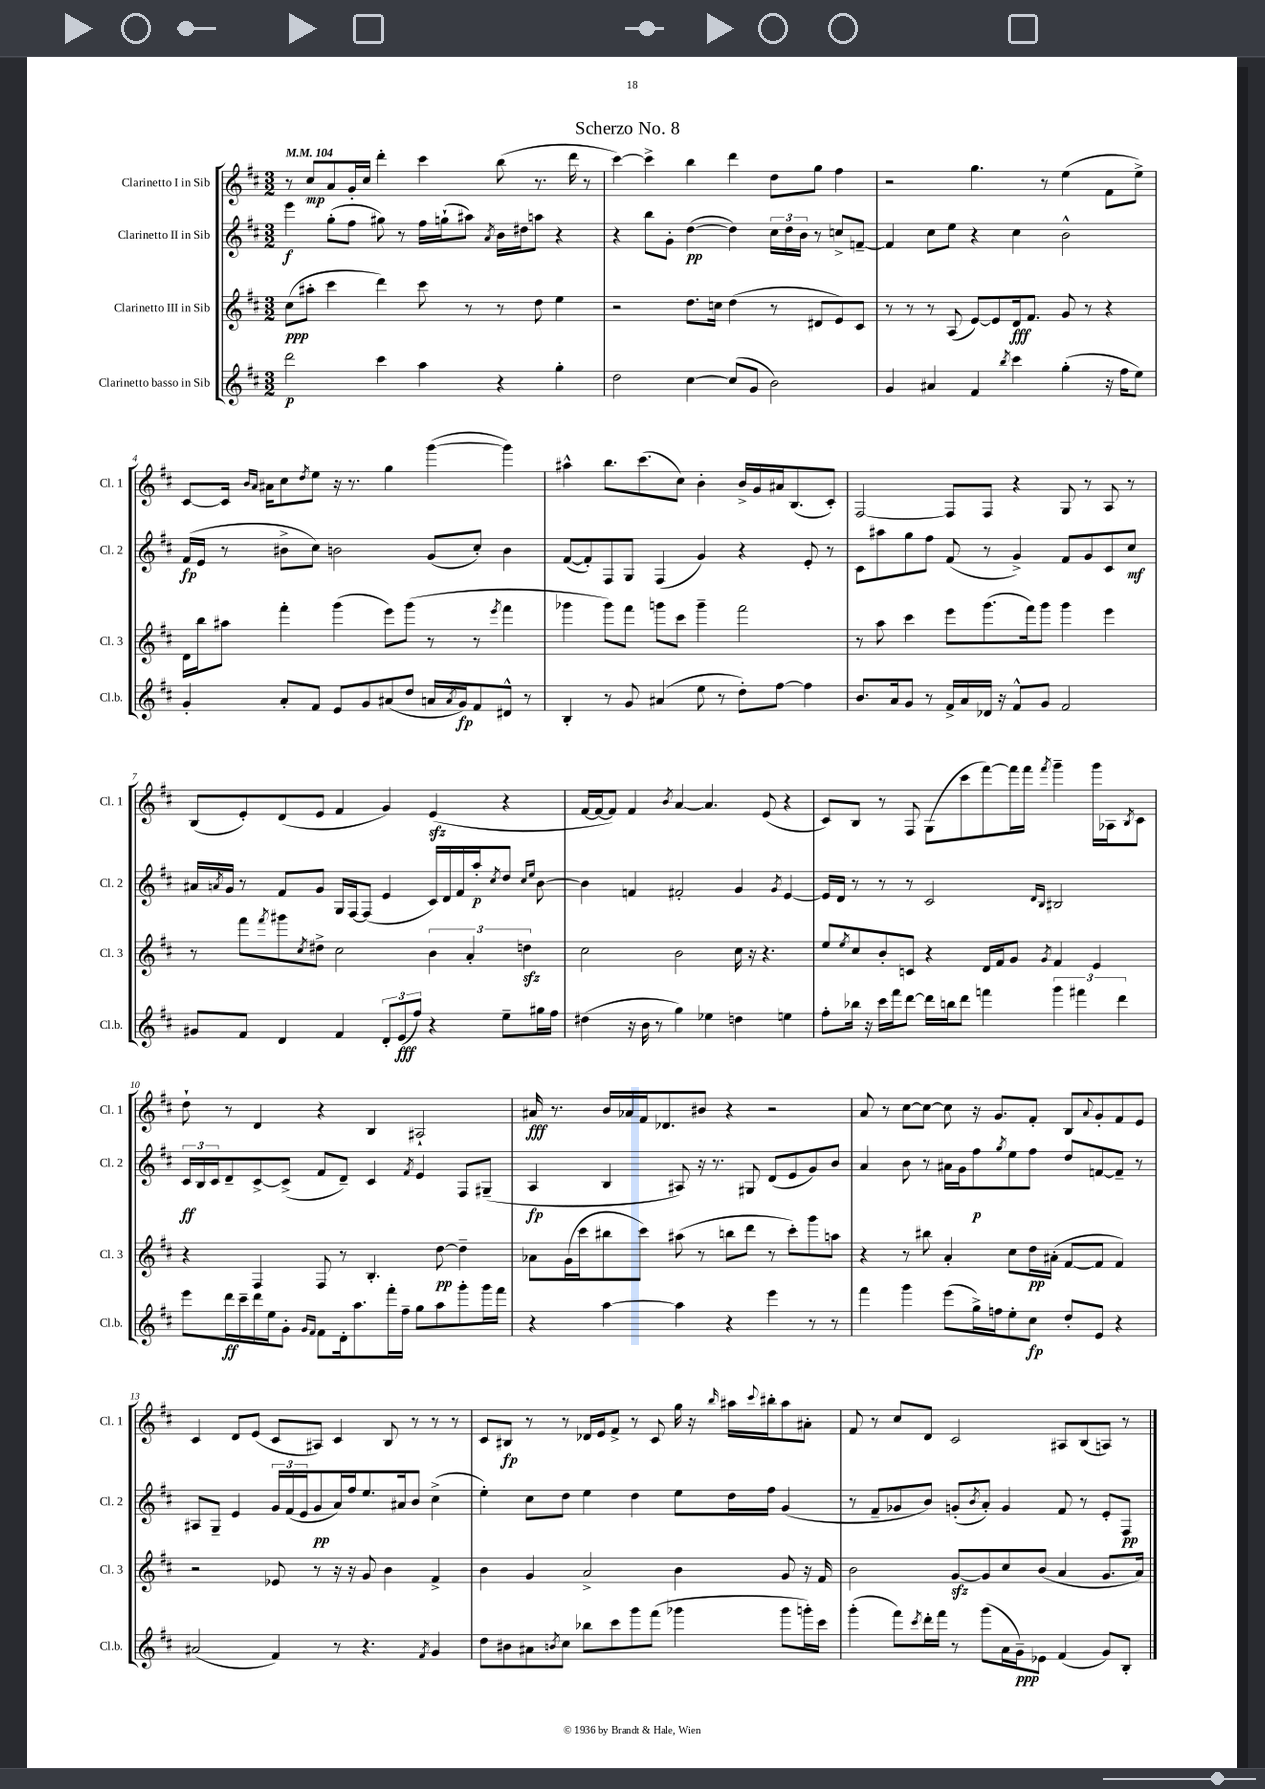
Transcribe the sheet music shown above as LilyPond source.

\header { title = "Scherzo No. 8" }
<<
\new StaffGroup <<
\new Staff = "s0" \with { instrumentName = "Clarinetto I in Sib" shortInstrumentName = "Cl. 1" } {
    \clef treble \key d \major \numericTimeSignature \time 3/2 \tempo 4 = 104
    r8 cis''8\mp a'8 g'16-. cis''16 d'''4-. cis'''4 b''8( r8. d'''16 r8 |
    cis'''4~) cis'''4-> b''4 d'''4 d''8 g''8 fis''4 |
    r2 g''4. r8 e''4( fis'8 e''8->) |
    cis'8~ cis'16 \grace { b'16 a'16 } ais'16 cis''8 \acciaccatura { d''8 } e''8 r16 r8. g''4 g'''4~( g'''4) |
    ais''4-^ b''8. cis'''8.( cis''8) b'4-. b'16-> g'16 ais'16 b8.( cis'8-.) |
    fis2~ fis8 fis8 r4 g8 r8 a8 r8 |
    b8( e'8-.) d'8( e'8 fis'4 g'4) e'4\sfz( r4 |
    fis'16~ fis'16~ fis'8) fis'4 \acciaccatura { b'8 } a'4~ a'4. e'8( r4 |
    cis'8) b8 r8 fis8 g8( cis'''8 fis'''8~) fis'''16 fis'''16 \acciaccatura { fis'''8 } g'''4-- g'''16 aes16 \acciaccatura { b8 } cis'8 |
    d''8-! r8 d'4 r4 b4 ais2-! |
    ais'16\fff r8. b'16 aes'16 fis'16 des'8. bis'8 r4 r2 |
    a'8 r8 cis''8~ cis''8~ cis''8 r16 g'8. fis'8-. b8 \appoggiatura { a'8 } g'8-. fis'8 e'8 |
    cis'4 d'8 e'8( cis'8 ais8) cis'4 b8 r8 r8 r8 |
    cis'8 bis8\fp r8 r8 des'16 e'16 fis'8-> r8 cis'8 g''16 r16 \grace { b''16 } ais''16 \appoggiatura { cis'''8 } bis''16-. ais''8 ais'8-. |
    fis'8 r8 cis''8 d'8 cis'2 ais8 b8( a8) r8 \bar "|." |
}
\new Staff = "s1" \with { instrumentName = "Clarinetto II in Sib" shortInstrumentName = "Cl. 2" } {
    \clef treble \key d \major \numericTimeSignature \time 3/2
    e'''4\f g''8-.( fis''8 gis''8) r8 fis''16 g''16-!( ais''8) \acciaccatura { a'8 } b'16 dis''16 a''8 r4 |
    r4 b''8 g'8-. d''4~\pp( d''4) \tuplet 3/2 { cis''16 d''16 b'16 } r8 c''8-> f'8~-- |
    f'4 cis''8 e''8 r4 cis''4 b'2-^ |
    fis'16\fp( e'16 r8 bis'8-> cis''8) b'2 g'8( cis''8-.) b'4 |
    fis'8~( fis'8-.) fis8 g8 fis4( g'4) r4 e'8-. r8 |
    cis'8 ais''8 g''8 fis''8 fis'8( r8 g'4->) fis'8 g'8 cis'8 cis''8\mf |
    ais'16 \acciaccatura { a'8 } g'16 r8 fis'8 g'8 g16 fis16~ fis8( e'4 cis'16) d'16 fis'16 a''16-.\p \acciaccatura { cis''8 } d''8 \grace { cis''16 e''16 } b'8~ |
    b'4 f'4 fis'2-. g'4 \acciaccatura { g'8 } e'4~ |
    e'16 d'16 r8 r8 r8 cis'2 \grace { d'16 b16 } bis2 |
    \tuplet 3/2 { cis'16\ff b16 cis'16 } d'8-- cis'8~-> cis'8->( fis'8 d'8--) cis'4 \acciaccatura { fis'8 } e'4 fis8 gis8--( |
    a4\fp b4 ais8) r16 r8. gis8 d'8( e'8 g'8) b'8 |
    a'4 b'8 r8 ais'16 g'16 fis''8\p \acciaccatura { g''8 } e''8 fis''8 d''8 f'8~ f'8-- r8 |
    ais8 g8-- e'4 \tuplet 3/2 { g'16 fis'16( e'16 } g'8\pp a'16) fis''16 e''8. ais'16 b'8 cis''4->( |
    e''4-.) cis''8 d''8 e''4 d''4 e''8 d''16 fis''16 g'4( |
    r8 fis'8-- ges'8 b'8) g'8-.( \acciaccatura { b'8 } a'8-.) g'4 fis'8 r8 e'8-. fis8\pp \bar "|." |
}
\new Staff = "s2" \with { instrumentName = "Clarinetto III in Sib" shortInstrumentName = "Cl. 3" } {
    \clef treble \key d \major \numericTimeSignature \time 3/2
    cis''8\ppp( ais''8-. cis'''4 d'''4) cis'''8 r8 r8 d''8 e''4 |
    r2 d''8. c''16 d''4( r8 dis'8 e'8) cis'8 |
    r8 r8 r8 a8( e'8~) e'8 d'16\fff fis'8. g'8 r8 r4 |
    d'16 b''16 ais''8 fis'''4-. g'''4( e'''8) g'''8( r8 r8 \acciaccatura { e'''8 } fis'''4 |
    ges'''4 ges'''8) fis'''8 g'''8 cis'''8 g'''4-- fis'''2 |
    r8 a''8 cis'''4 e'''8 g'''8.( fis'''16) g'''8 g'''4 e'''4 |
    r8 fis'''8 \acciaccatura { fis'''8 } gis'''8 \acciaccatura { cis''8 } dis''8-> cis''2 \tuplet 3/2 { b'4 a'4-. d''4\sfz } |
    cis''2 b'2 cis''16 r16 r4. |
    e''8 \acciaccatura { e''8 } cis''8 b'8-. c'8 r4 d'16 fis'16 g'8 \acciaccatura { g'8 } fis'4 e'4 |
    r4 fis4 fis8 r8 b4.-. d''8~\pp d''4-- |
    aes'8 g'16( cis'''16 bis''8 cis'''8) ais''8( r8 b''8 d'''8 r8 cis'''8-.) g'''8 a''8 |
    r4 r8 bis''8 a'4-. cis''8 d''16\pp ais'16-.( fis'8~ fis'8 fis'4) |
    r2 ees'8 r8 r16 r16 g'8 b'4 fis'4-> |
    b'4 g'4 a'2-> b'4 g'8 r16 fis'16 |
    b'2 g'8~\sfz g'8 cis''8 b'8( a'4 g'8. a'16) \bar "|." |
}
\new Staff = "s3" \with { instrumentName = "Clarinetto basso in Sib" shortInstrumentName = "Cl.b." } {
    \clef treble \key d \major \numericTimeSignature \time 3/2
    d'''2\p cis'''4 a''4 r4 g''4-. |
    d''2 cis''4~ cis''8( g'8 b'2) |
    g'4 ais'4 fis'4 \acciaccatura { b''8 } cis'''4 g''4-.( r16 fis''16 e''8) |
    g'4-. a'8-. fis'8 e'8 g'8 ais'8( d''8 a'16 \acciaccatura { a'8 } g'16\fp) fis'8 dis'8-^ r8 |
    b4-. r8 g'8 ais'4( e''8 r8 d''8-.) fis''8~ fis''4 |
    b'8. a'16 g'8 r8 fis'16-> a'16 des'16 r16 fis'8-^ g'8 fis'2 |
    gis'8 fis'8 d'4 fis'4 \tuplet 3/2 { d'8-. e'8\fff( fis''8) } r4 e''8-- gis''16 fis''16 |
    dis''4( r16 b'16 r8 g''4) ees''4 d''4 e''4 |
    fis''8-. bes''16 r16 cis'''16 fis'''16 d'''8~ d'''16 b''16 d'''8 f'''4 \tuplet 3/2 { g'''4 fis'''4 d'''4 } |
    e'''8 d'''16\ff cis'''16-- d'''16 e''16 g'8-. \grace { g'16 fis'16 } fis'8 d'16-. a''8. fis'''16-. fis''16-- g''8 a''8 g'''8-. g'''16 fis'''16 |
    r4 a''4~ a''4 r4 e'''4 r8 r8 |
    fis'''4 g'''4 e'''8( g''16->) f''16 e''8-. cis''8\fp d''8-. e'8 r4 |
    ais'2( fis'4) r8 r4. \acciaccatura { fis'8 } g'4 |
    d''8 bis'8 ais'8 \acciaccatura { b'8 } cis''8 bes''8 cis'''8 g'''8 fis'''8( ges'''4 ges'''8 g'''16-.) cis'''16 |
    g'''4-.( fis'''8) \acciaccatura { cis'''8 } d'''16-. fis'''16 r8 g'''8( a'16 g'16--\ppp) ees'8 fis'4( g'8) b8-. \bar "|." |
}
>>
>>
